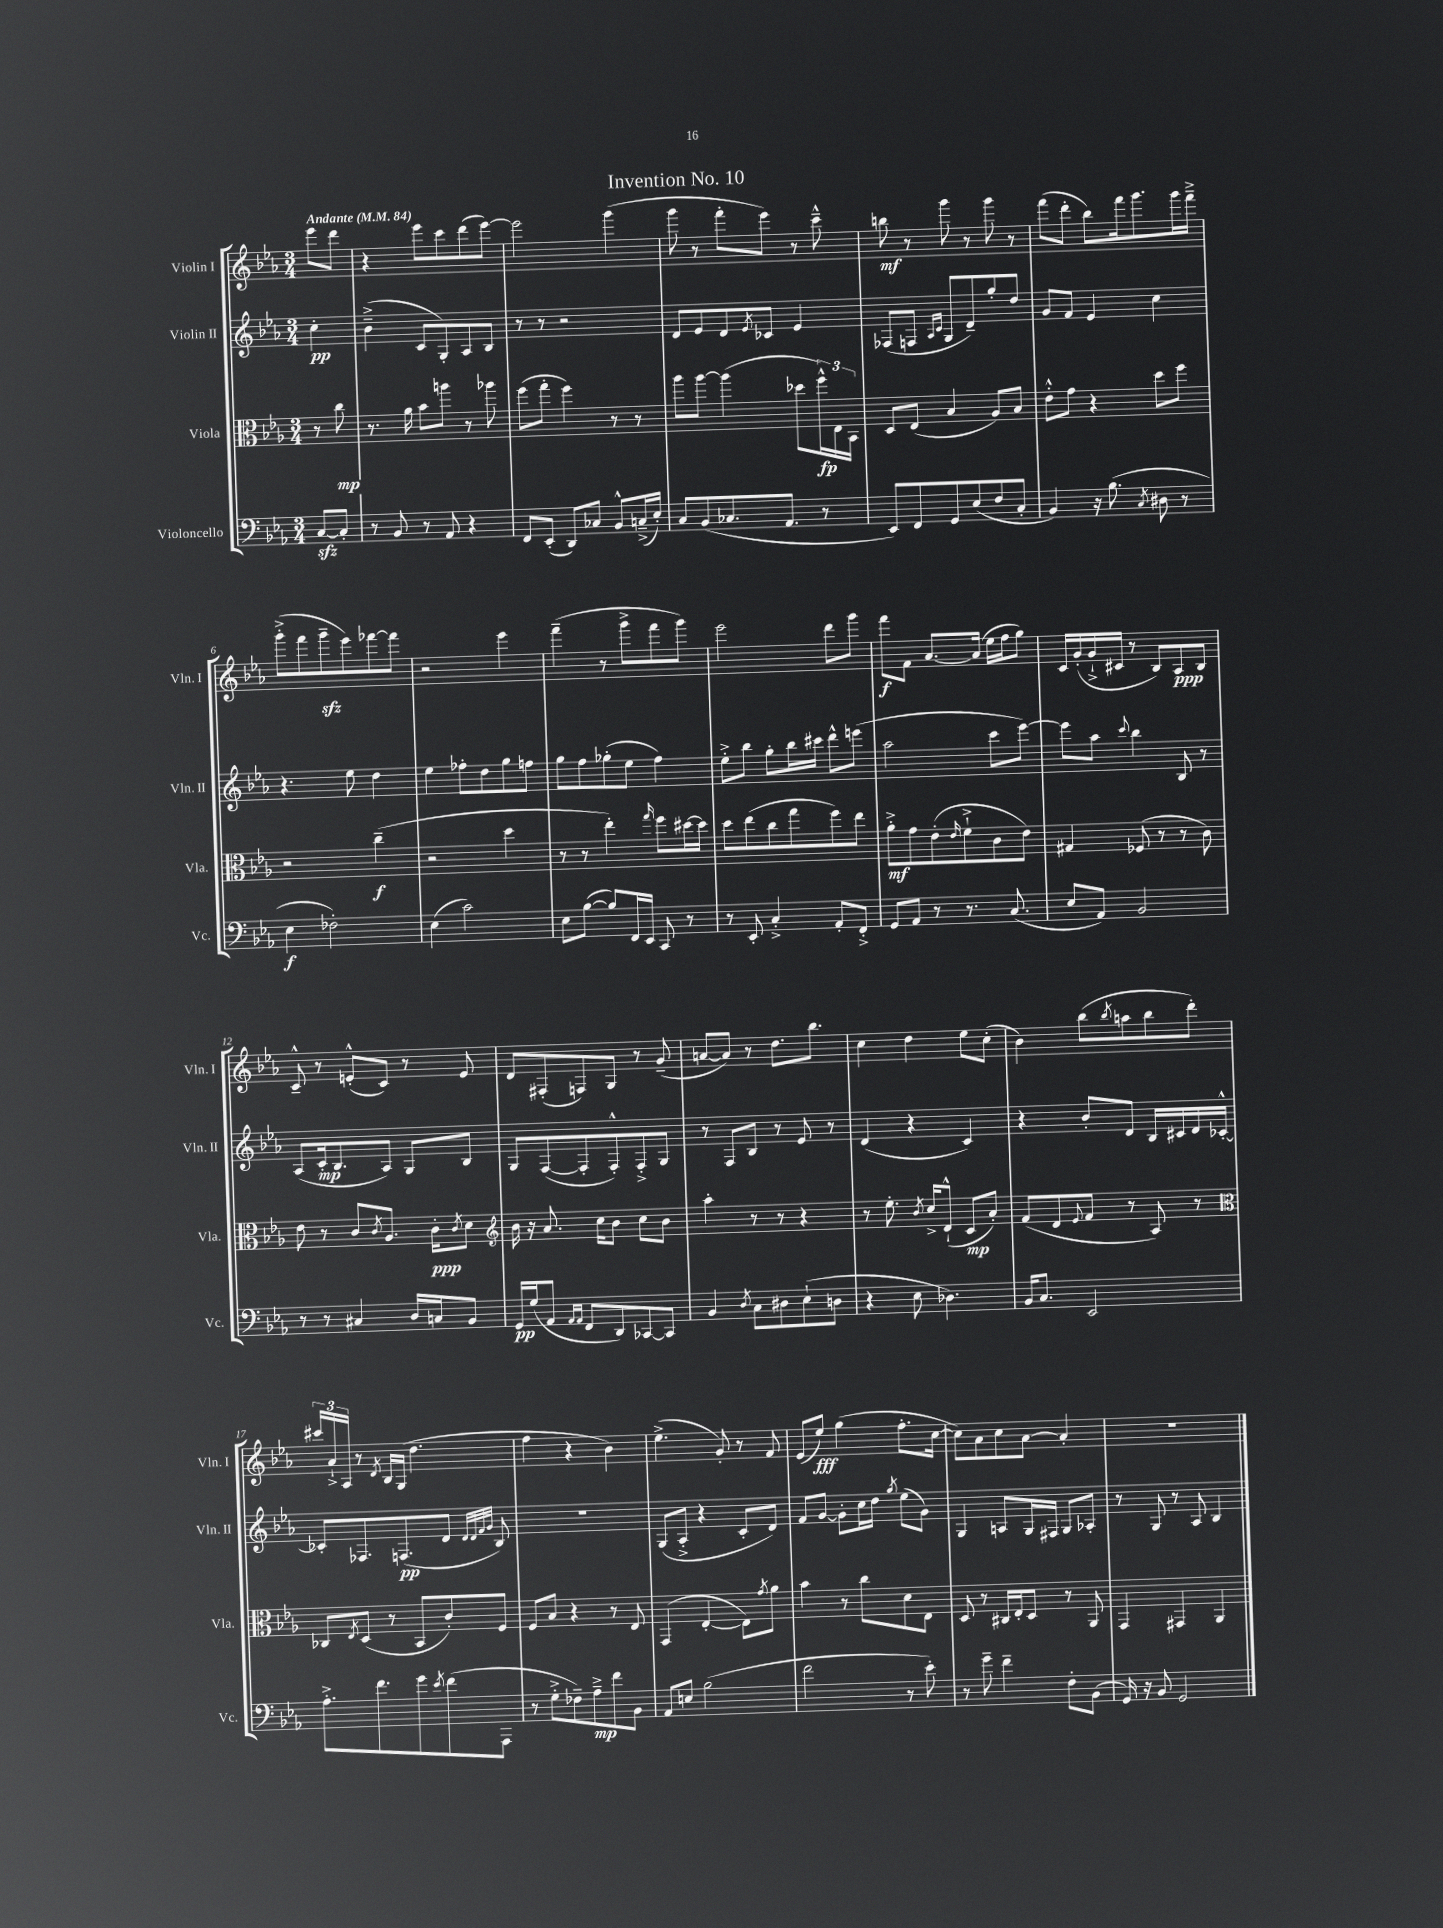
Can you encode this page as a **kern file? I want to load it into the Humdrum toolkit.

**kern	**kern	**kern	**kern
*staff4	*staff3	*staff2	*staff1
*clefF4	*clefC3	*clefG2	*clefG2
*k[b-e-a-]	*k[b-e-a-]	*k[b-e-a-]	*k[b-e-a-]
*M3/4	*M3/4	*M3/4	*M3/4
*MM84	*MM84	*MM84	*MM84
[8C/L	8r	4cc'\	8eee-\L
8C'/]J	8cc\	.	8ddd\J
=	=	=	=
8r	8.r	(4b-~^\	4r
8BB-/	.	.	.
.	16a-\	.	.
8r	8b-\L	8c/L	8eee-\L
8AA-/	8aa\J	8G'/)	8ccc\
4r	8r	8A-/	(8ddd\
.	8aa-\	8B-/J	[8eee-\J)
=	=	=	=
8FF/L	(8ff\L	8r	2eee-\]
(8EE-'/J	8gg'\J	8r	.
8DD/L)	4ff\)	2r	.
8C-/J	.	.	.
8BB-^^/L	8r	.	(4ggg\
(16C~^/L	8r	.	.
16E-'/JJ)	.	.	.
=	=	=	=
8C/L	8aa-\L	8d/L	8ggg\
(8BB-/	[8aa-\J	8e-/	8r
8.C-/	(4aa-\]	8d/	8fff'\L
.	.	8qe-/	.
.	.	8c-/J	8eee-\J)
8.AA-/J	.	.	.
.	8dd-\L	4e-/	8r
8r	24ff^^\L)	.	8ccc~^^\
.	24E-\	.	.
.	24BB-\JJ	.	.
=	=	=	=
8EE-/L)	8D/L	(8F-/L	8bb\
8FF/	(8E-/J	8F/J	8r
.	.	16qqA-/LL	.
.	.	16qqc/JJ	.
8GG/	4B-/	8G/L	8ggg\
(8E-/	.	8d~/)	8r
8F/	8A-/L)	8gg'/	8ggg\
8C'/J	8B-/J	8dd/J	8r
=	=	=	=
4BB-/)	8e-'^^\L	8g/L	(8fff\L
.	8g\J	8f/J	8ddd'\J
16r	4r	4e-/	8bb-\L)
(8.B-\	.	.	.
.	.	.	16fff\k
.	.	.	8.ggg\
8qC/	.	.	.
8D#\	8dd\L	4cc\	.
8r	8ff\J	.	16ggg\L
.	.	.	16fff~^\JJ
=	=	=	=
4E-\	2r	4.r	(8ggg'^\L
.	.	.	8fff\
2F-'\)	.	.	8ggg~\
.	.	8ee-\	8eee-\)
.	(4cc~\	4dd\	[8fff-\
.	.	.	8fff-\]J
=	=	=	=
(4E-\	2r	4ee-\	2r
2c\)	.	8ff-'\L	.
.	.	8dd\	.
.	4dd\	8gg\	4eee-\
.	.	8ff\J	.
=	=	=	=
8E-\L	8r	8gg\L	(4fff~\
([8B-\J	8r	8ff\	.
8B-/]L)	4ee-'\)	(8gg-'\	8r
16FF/L	.	8ee-\J	8ggg^\L
16EE-/JJ	.	.	.
.	16qqgg/	.	.
8CC/	8ff\L	4ff\)	8fff\
8r	[16dd#\L	.	8ggg\J)
.	16dd#\]JJ	.	.
=	=	=	=
8r	8dd\L	8ee-'^\L	2eee-\
8EE-'/	(8ee-\	8bb-\J	.
4C'^/	8cc\	8gg'\L	.
.	8gg\	16bb-\L	.
.	.	16ccc#\JJ	.
8AA-'/L	8ff\)	8ddd^^\L	8ddd\L
8FF'^/J	8ee-\J	(8eee\J	8ggg\J
=	=	=	=
8GG/L	8a-'^\L	2aa-\	8fff\L
8AA-/J	8g\	.	8f\J
8r	(8e-'\	.	[8.a-/L
.	16qqe-/	.	.
8.r	8f`^\	.	.
.	.	.	(16a-/]Jk
.	8c\	8ccc\L	16ee-\LL
(8.C/	.	.	16ff\J
.	8e-\J)	[8eee-\J)	8gg\J)
=	=	=	=
8E-/L	4G#/	8eee-\]L	16c/LL
.	.	.	(16g'/
8AA-/J)	.	8aa-\J	16g`^/
.	.	.	16c#/JJ
.	.	8qqccc/	.
2BB-/	(8F-/	4bb-\	8r
.	8r	.	8B-/L)
.	8r	8B-/	8A-/
.	8c\)	8r	8B-/J
=	=	=	=
8r	8e-\	(8A-/L	8c~^^/
8r	8r	16c'/k	8r
.	.	8.B-/	.
4C#/	8c/L	.	(8e'^^/L
.	8qc/	.	.
.	8.A-/J	8A-/J)	8c/J)
16D/LL	.	8G/L	8r
16C/J	16c'\LK	.	.
.	8qc/	.	.
8BB-/J	8d\J	8B-/J	8e/
=	=	=	=
*	*clefG2	*	*
16GG/LL	16b-\	8G/L	8d/L
(16G/J	16r	.	.
8AA-/J	8.a-/	([8F/	(8F#'/
16qqAA-/LL	.	.	.
16qqAA-/JJ	.	.	.
8FF/L	.	8F'/]	8F/)
.	16cc\LK	.	.
8DD/)	8b-\J	8F'^^/)	8G/J
[8CC-/	8cc\L	8F'^/	8r
8CC-/]J	8b-\J	8G/J	(8g~/
=	=	=	=
4BB-/	4aa-'\	8r	[8a/L
.	.	8F/L	8a/]J)
8qD/	.	.	.
8C\L	8r	8B-/J	8r
8D#\	8r	8r	8.dd\L
(8E-`\	4r	8e-/	.
.	.	.	8.bb-\J
8D\J	.	8r	.
=	=	=	=
4r	8r	(4d/	4cc\
.	8.ee-'\	.	.
8E-\	.	4r	4dd\
.	8qb-/	.	.
.	16cc^/LK	.	.
4.D-\)	(8d`^^/J	.	.
.	8c/L	4c/)	8ee-\L
.	8a-'/J)	.	(8cc'\J
=	=	=	=
16BB-/LK	(8f/L	4r	4b-\)
8.C/J	.	.	.
.	8d/	.	.
.	8qqe-/	.	.
2EE-/	8f/J	8b-'/L	(8bb-\L
.	.	.	8qbb-/
.	8r	8d/J	8aa\
.	8A-/)	16B-/LL	8bb-\
.	.	16c#/	.
.	8r	16d/	8ddd'\J)
.	.	[16c-'^^/JJ	.
=	=	=	=
*	*clefC3	*	*
8.A-'^\L	8C-/L	8c-'/]L	24ccc#/LL
.	.	.	24a-`^/
.	.	.	24A-/JJ
.	8qE-/	.	.
.	(8D/J	8.F-/	8r
8.f\	.	.	.
.	.	.	8qd/
.	8r	.	16B-/LL
.	.	(8.F/	(16G/JJ
8g\	8BB-/L	.	4.dd\
8qe-/	.	.	.
(8f\	8c'/)	8d/J	.
.	.	32qqd/LLL	.
.	.	32qqd/	.
.	.	32qqf/	.
.	.	32qqg/JJJ	.
8AAA-\J	8F/J	8B-/)	.
=	=	=	=
8r	8F/L	2.r	4ff\
8G'^\L	8B-/J	.	.
8F-~\)	4r	.	4r
8A-~^\	.	.	.
8f\	8r	.	4b-\)
8BB-\J	8E-/	.	.
=	=	=	=
8AA-/L	(4GG/	(8G/L	(4.ee-^\
8E/J	.	8A-'^/J	.
(2B-\	[4E-'/	4r	.
.	.	.	8g'/)
.	8E-\]L)	8c'/L	8r
.	8qg/	.	.
.	8a-\J	8d/J)	8f/
=	=	=	=
2f\	4b-\	8f/L	(8e-/L
.	.	[8g/J	8ee-/J)
.	8r	8g'\]L	(4gg\
.	8cc\L	16cc\L	.
.	.	16dd\JJ	.
.	.	8qgg/	.
8r	8d\	(8ee-\L	8.ff'\L
8e-'\)	8E-\J	8g\J)	.
.	.	.	[16cc\Jk
=	=	=	=
8r	8D/	4G/	8cc\]L)
8g~\	8r	.	8a-\
4f~\	16C#/LL	8A/L	8cc\
.	16E-'/J	.	.
.	8D/J	16G/L	[8a-\J
.	.	16F#/JJ	.
8F'\L	8r	8G/L	4a-'/]
(8BB-\J	8AA-/	8A-'/J	.
=	=	=	=
16GG/)	4GG/	8r	2.r
16r	.	.	.
8BB-/	.	8G/	.
2GG/	4GG#/	8r	.
.	.	8A-/	.
.	4AA-/	4B-/	.
==	==	==	==
*-	*-	*-	*-
